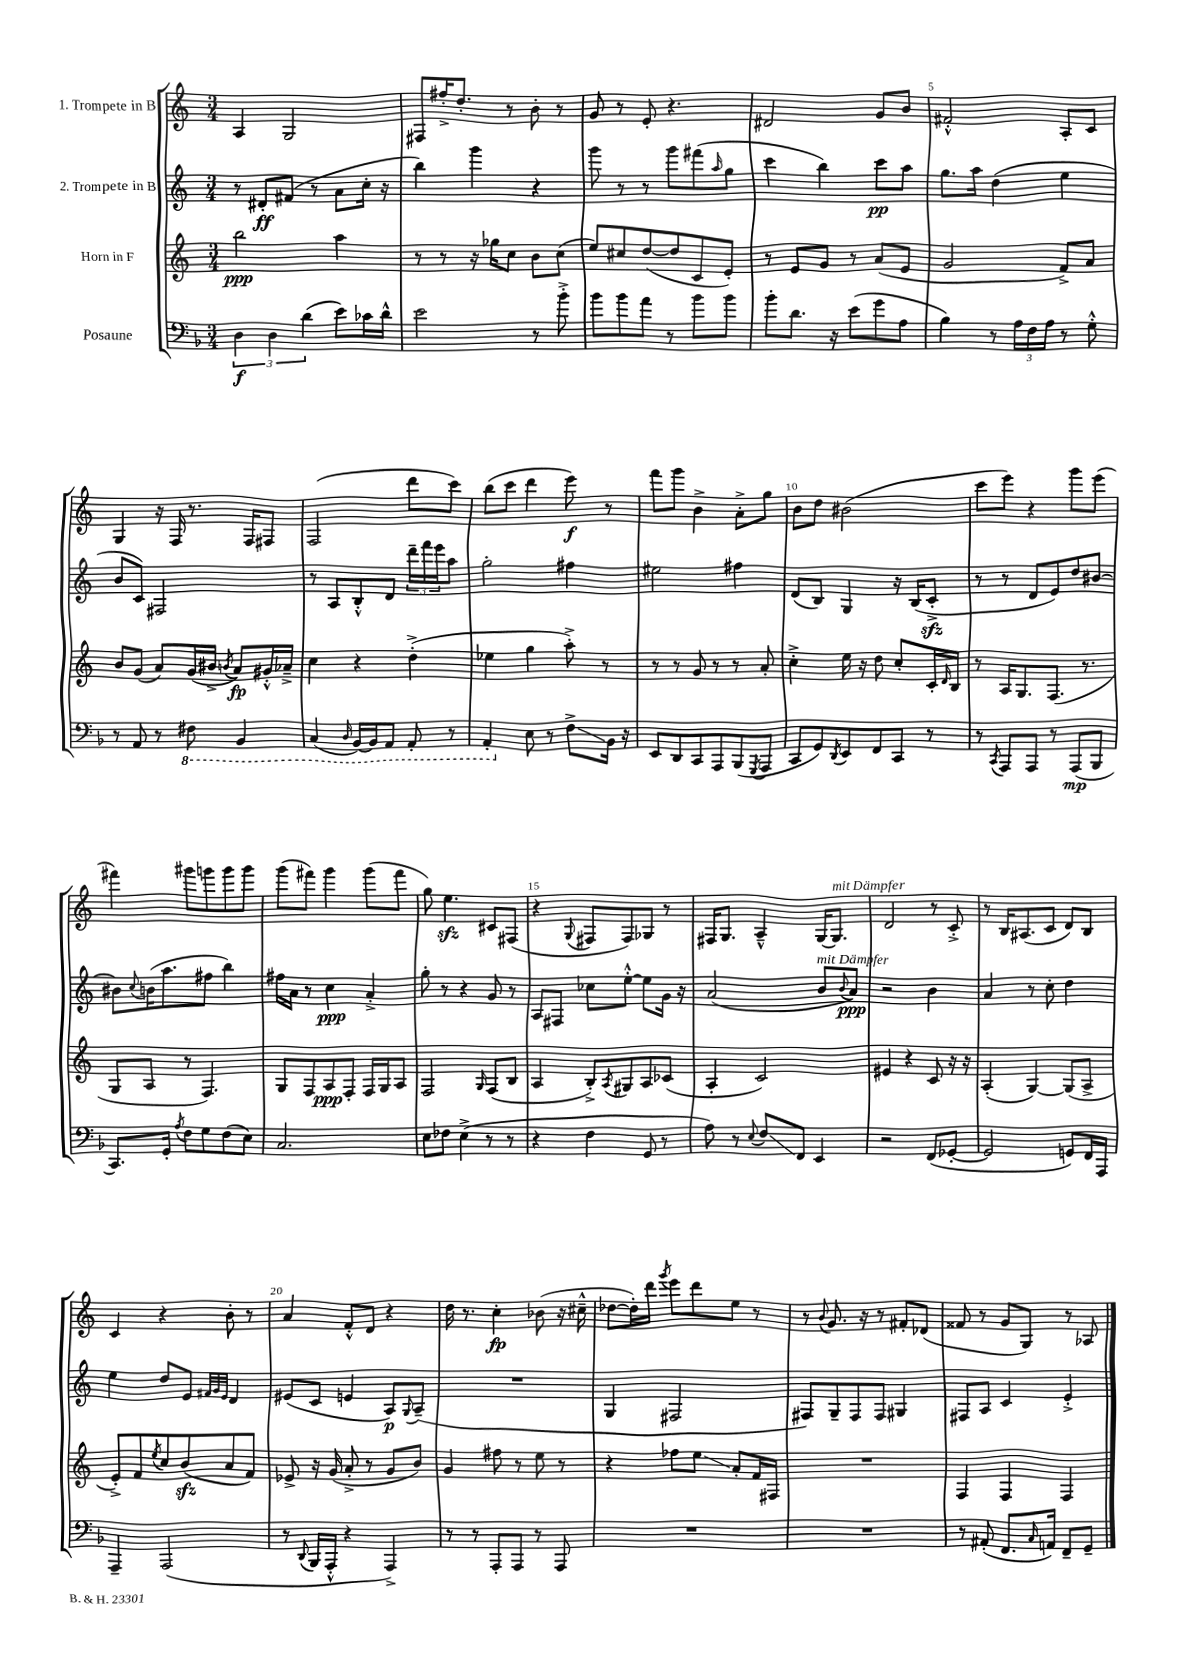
<<
\new StaffGroup <<
\new Staff = "s0" \with { instrumentName = "1. Trompete in B" } {
    \clef treble \key c \major \numericTimeSignature \time 3/4
    a4 g2 |
    fis8 fis''16-.-> d''8.-. r8 b'8-. r8 |
    g'8 r8 e'8-. r4. |
    dis'2 g'8 b'8 |
    fis'2-.-^ a8-. c'8 |
    g4 r16 f16 r8. f16 fis8 |
    f2( d'''8 c'''8) |
    b''8( c'''8 d'''4 e'''8\f) r8 |
    f'''8 g'''8 b'4-> a'8-.-> g''8 |
    b'8 d''8 bis'2( |
    c'''8 e'''8) r4 g'''8 e'''8( |
    fis'''4) gis'''8 g'''8 g'''8 g'''8 |
    g'''8( fis'''8) g'''4 g'''8( fis'''8 |
    g''8) e''4.\sfz cis'8 fis8( |
    r4 \appoggiatura { g8 } fis8 fis8) ges8 r8 |
    fis16 g8. a4---^ g16~ g8.^\markup { \italic "mit Dämpfer" } |
    d'2 r8 c'8-.-> |
    r8 b16 ais8.( c'8 d'8) b8 |
    c'4 r4 b'8-. r8 |
    a'4 f'8-.-^ d'8 r4 |
    d''16 r8. c''4-.\fp bes'8( r16 cis''16---^ |
    des''8~ des''16-.) d'''16 \acciaccatura { g'''8 } e'''8 d'''8 e''8 r8 |
    r8 \appoggiatura { b'8 } g'8. r16 r8 fis'8-. des'8( |
    fisis'8 r8 g'8 g8) r8 aes8 \bar "|." |
}
\new Staff = "s1" \with { instrumentName = "2. Trompete in B" } {
    \clef treble \key c \major \numericTimeSignature \time 3/4
    r8 dis'8-.\ff fis'8( r8 a'8 c''16-. r16 |
    b''4) g'''4 r4 |
    g'''8 r8 r8 g'''8 fis'''8( \grace { a''16 } g''8 |
    c'''4 b''4) c'''8\pp a''8 |
    g''8. a''16 d''4( e''4 |
    b'8 c'8) fis2 |
    r8 a8 b8-.-^ d'8 \tuplet 3/2 { d'''16-- f'''16 e'''16 } a''8 |
    g''2-. fis''4 |
    eis''2 fis''4 |
    d'8( b8) g4 r16 b16( c'8-.->\sfz |
    r8 r8 d'8 e'8) d''8 bis'8~ |
    bis'8 \appoggiatura { c''8 } b'16( a''8. fis''8 b''4) |
    fis''16 a'16 r8 c''4\ppp a'4-.-> |
    g''8-. r8 r4 g'8 r8 |
    a8 fis8 ces''8 e''8~-.-^ e''8 g'16 r16 |
    a'2( b'8^\markup { \italic "mit Dämpfer" } \appoggiatura { b'8 } a'8\ppp) |
    r2 b'4 |
    a'4 r8 c''8-. d''4 |
    e''4 d''8 e'8 \grace { fis'32 g'32 e'32 } d'4 |
    eis'8( c'8 e'4 a8\p) \appoggiatura { g8 } a8--( |
    R2. |
    g4 fis2 |
    fis8) g8-- fis8 fis8 gis4 |
    fis8 a8 c'4 e'4-.-> \bar "|." |
}
\new Staff = "s2" \with { instrumentName = "Horn in F" } {
    \clef treble \key c \major \numericTimeSignature \time 3/4
    b''2\ppp a''4 |
    r8 r8 r16 ges''16 c''8 b'8 c''8( |
    e''8) cis''8 d''8~( d''8 c'8 e'8-.) |
    r8 e'8 g'8 r8 a'8( e'8 |
    g'2 f'8->) a'8 |
    b'8 g'8( a'8) g'16( bis'16-> \acciaccatura { b'8 } a'8\fp) gis'16-.-^ aes'16---> |
    c''4 r4 d''4-.->( |
    ees''4 g''4 a''8-.->) r8 |
    r8 r8 g'8 r8 r8 a'8-. |
    c''4-.-> e''16 r16 d''8 c''8-. c'16-. \grace { d'16 } b16 |
    r8 a16 g8. f8.( r8. |
    g8 a8 r8 f4.) |
    g8 f8 a8\ppp f8-. f16 g16 a8 |
    f2 \grace { g16 } f8( b8 |
    a4 b8-.->) \acciaccatura { a8 } gis8 a8 ces'8( |
    a4-. c'2) |
    eis'4 r4 c'8 r16 r16 |
    a4-.( g4~) g8( a8-> |
    e'8-.->) f'8 \acciaccatura { e''8 } c''8 b'8\sfz( a'8 f'8) |
    ees'8-> r16 g'16( a'8-.-> r8 g'8 b'8) |
    g'4 fis''8 r8 e''8 r8 |
    r4 fes''8 e''8\glissando a'8-. f'16 fis16 |
    R2. |
    f4 f4 f4 \bar "|." |
}
\new Staff = "s3" \with { instrumentName = "Posaune" } {
    \clef bass \key f \major \numericTimeSignature \time 3/4
    \tuplet 3/2 { d4\f d4 d'4( } e'8) ces'16 d'16-^ |
    e'2 r8 bes'8-.-> |
    bes'8 bes'8 a'8 r8 bes'8 bes'8 |
    bes'8-. d'8. r16 e'8( g'8 a8 |
    bes4) r8 \tuplet 3/2 { a16 f16 a16 } r8 g8-.-^ |
    r8 a,8 r8 \ottava #-1 fis,8 bes,,4 |
    c,4( \grace { d,16 } bes,,16~) bes,,16 a,,8 a,,8-. r8 |
    a,,4-. \ottava #0 e8 r8 f8->\glissando bes,16 r16 |
    e,8 d,8 c,8 a,,8 bes,,8( \acciaccatura { g,,8 } a,,8 |
    c,8 g,8) \acciaccatura { d,8 } e,8 f,8 c,8 r8 |
    r8 \acciaccatura { c,8 } a,,8 a,,8 r8 a,,8\mp( bes,,8 |
    c,8.) g,16-. \acciaccatura { a8 } f8 g8 f8( e8) |
    c2. |
    e8 fes8 e4->( r8 r8 |
    r4 f4 g,8 r8 |
    a8) r8 \appoggiatura { e8 } f8\glissando f,8 e,4 |
    r2 f,8( ges,8~-. |
    ges,2 g,8) f,16 a,,16 |
    a,,4-- a,,2( |
    r8 \appoggiatura { d,8 } bes,,16 a,,16-.-^ r4 a,,4->) |
    r8 r8 a,,8-. a,,8 r8 a,,8 |
    R2. |
    R2. |
    r8 ais,8-.( f,8. \grace { c16 } a,16) f,8-- g,8-- \bar "|." |
}
>>
>>
\layout { \context { \Score \override BarNumber.break-visibility = ##(#f #t #t) barNumberVisibility = #(every-nth-bar-number-visible 5) } }
